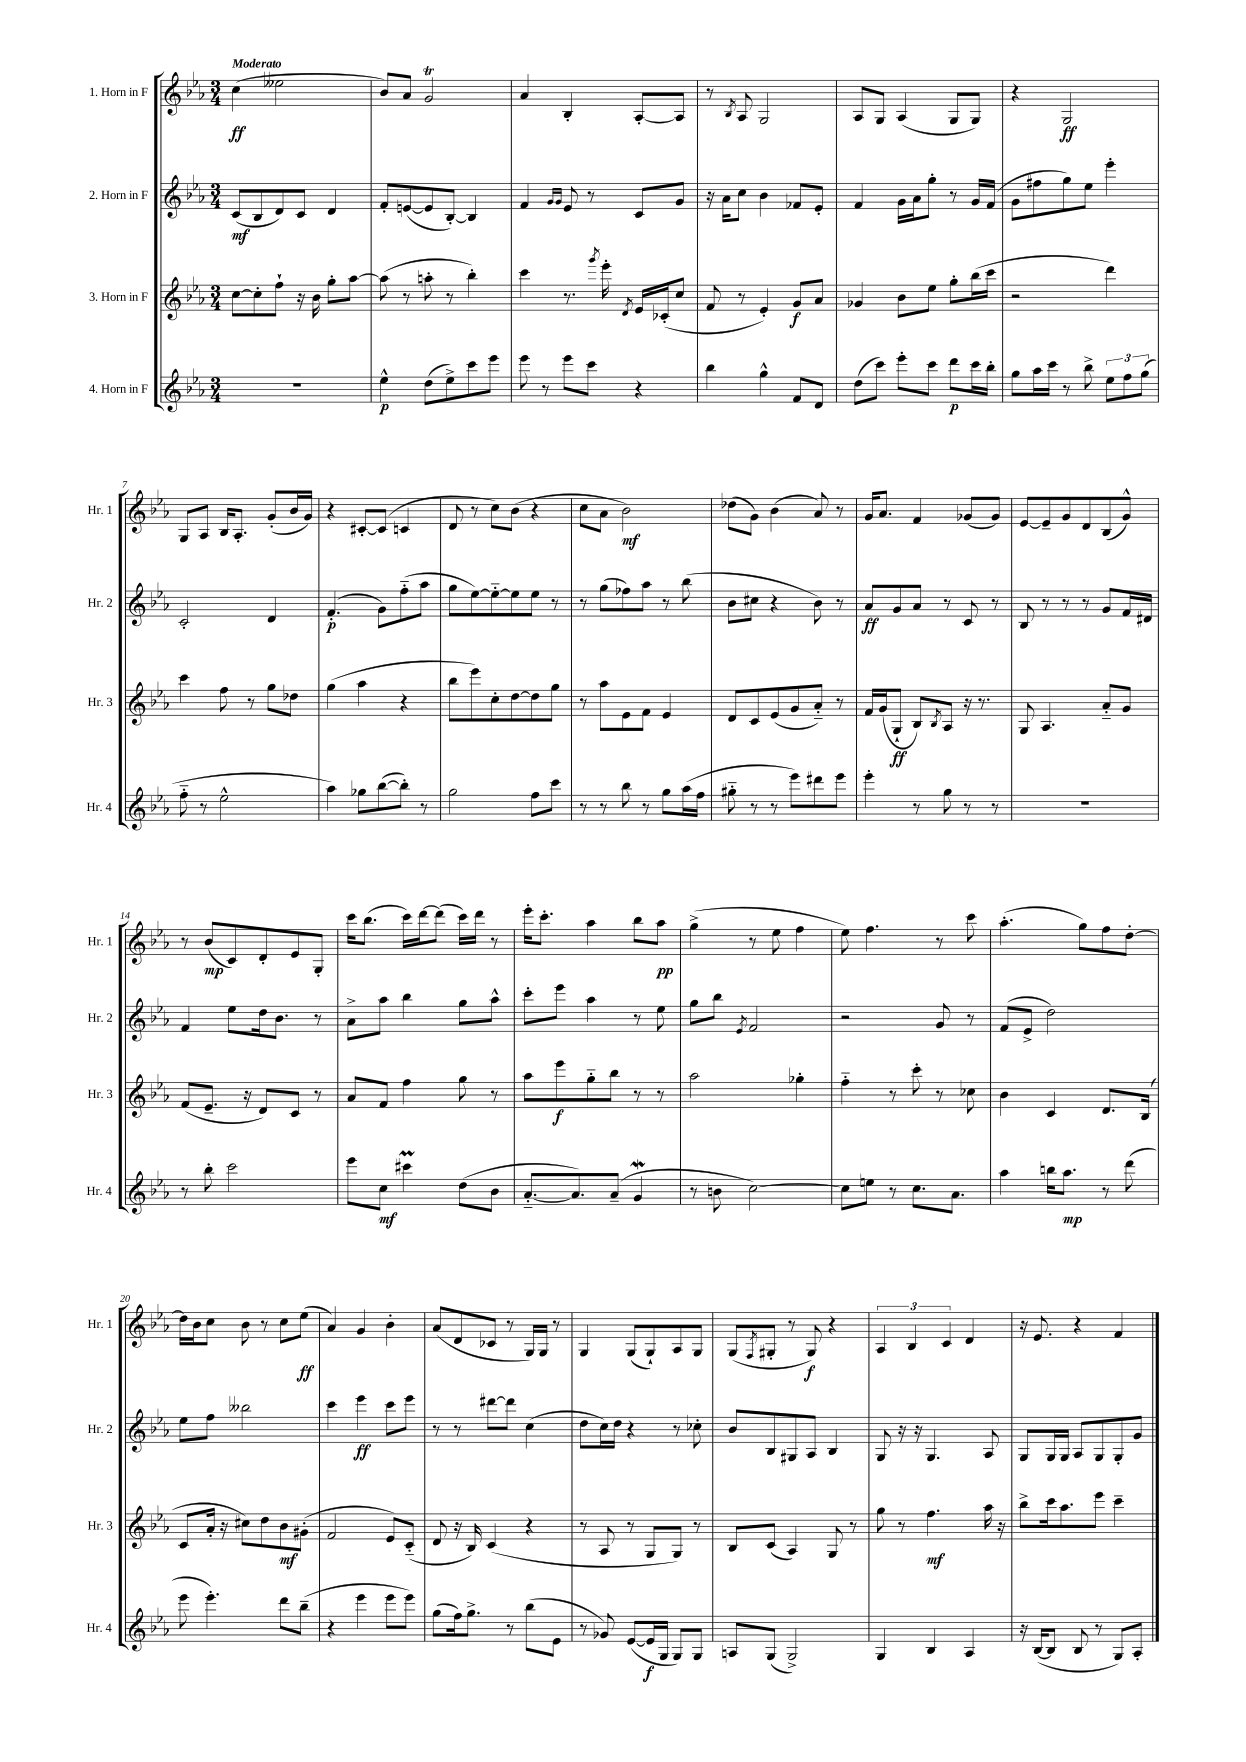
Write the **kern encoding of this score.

**kern	**dynam	**kern	**dynam	**kern	**dynam	**kern	**dynam
*part4	*part4	*part3	*part3	*part2	*part2	*part1	*part1
*staff4	*staff4	*staff3	*staff3	*staff2	*staff2	*staff1	*staff1
*I"4. Horn in F	*	*I"3. Horn in F	*	*I"2. Horn in F	*	*I"1. Horn in F	*
*I'Hr. 4	*	*I'Hr. 3	*	*I'Hr. 2	*	*I'Hr. 1	*
*clefG2	*	*clefG2	*	*clefG2	*	*clefG2	*
*k[b-e-a-]	*	*k[b-e-a-]	*	*k[b-e-a-]	*	*k[b-e-a-]	*
*M3/4	*	*M3/4	*	*M3/4	*	*M3/4	*
=1	=1	=1	=1	=1	=1	=1	=1
!	!	!	!	!	!	!LO:TX:a:B:t=Moderato	!
2.r	.	[8cc\L	.	(8c/L	mf	(4cc\	ff
.	.	8cc'\]	.	8B-/	.	.	.
.	.	8ff`\J	.	8d/)	.	2ee--X\	.
.	.	16r	.	8c/J	.	.	.
.	.	16b-\	.	.	.	.	.
.	.	8gg'\L	.	4d/	.	.	.
.	.	[8aa-\J	.	.	.	.	.
=2	=2	=2	=2	=2	=2	=2	=2
4ee-^^\	p	(8aa-\]	.	8f'/L	.	8b-/L)	.
.	.	8r	.	([8en/	.	8a-/J	.
(8dd\L	.	8aan'\	.	8e/]	.	2gt/	.
8ee-^\)	.	8r	.	[8B-'/J)	.	.	.
8ccc\	.	4bb-'\)	.	4B-/]	.	.	.
8eee-\J	.	.	.	.	.	.	.
=3	=3	=3	=3	=3	=3	=3	=3
8eee-\	.	4ccc\	.	4f/	.	4a-/	.
8r	.	.	.	.	.	.	.
.	.	.	.	16qqg/LL	.	.	.
.	.	.	.	16qqg/JJ	.	.	.
8eee-\L	.	8.r	.	8e-/	.	4B-'/	.
8ccc\J	.	.	.	8r	.	.	.
.	.	8qggg/	.	.	.	.	.
.	.	16eee-'\	.	.	.	.	.
.	.	8qd/	.	.	.	.	.
4r	.	16e-/LL	.	8c/L	.	[8A-'/L	.
.	.	(16c-X'/J	.	.	.	.	.
.	.	8cc/J	.	8g/J	.	8A-/J]	.
=4	=4	=4	=4	=4	=4	=4	=4
4bb-\	.	8f/	.	16r	.	8r	.
.	.	.	.	16a-\KL	.	.	.
.	.	.	.	.	.	8qB-/	.
.	.	8r	.	8cc\J	.	8A-/	.
4gg^^\	.	4e-'/)	.	4b-\	.	2G/	.
8f/L	.	8g/L	f	8f-X/L	.	.	.
8d/J	.	8a-/J	.	8e-'/J	.	.	.
=5	=5	=5	=5	=5	=5	=5	=5
(8dd\L	.	4g-X/	.	4f/	.	8A-/L	.
8ccc\J)	.	.	.	.	.	8G/J	.
8eee-'\L	.	8b-\L	.	16g\LL	.	(4A-/	.
.	.	.	.	16a-\J	.	.	.
8ccc\J	.	8ee-\J	.	8gg'\J	.	.	.
8ddd\L	p	8gg'\L	.	8r	.	8G/L	.
16ccc\L	.	(16bb-\L	.	16g/LL	.	8G/J)	.
16bb-'\JJ	.	16ccc\JJ	.	(16f/JJ	.	.	.
=6	=6	=6	=6	=6	=6	=6	=6
8gg\L	.	2r	.	8g\L	.	4r	.
16aa-\L	.	.	.	8ff#X\	.	.	.
16ccc\JJ	.	.	.	.	.	.	.
8r	.	.	.	8gg\)	.	2G/	ff
8bb-^\	.	.	.	8ee-\J	.	.	.
12ee-\L	.	4ddd\)	.	4eee-'\	.	.	.
12ff\	.	.	.	.	.	.	.
(12gg\J	.	.	.	.	.	.	.
!!LO:LB:g=z
=7	=7	=7	=7	=7	=7	=7	=7
8ff\	.	4ccc\	.	2c'/	.	8G/L	.
8r	.	.	.	.	.	8A-/J	.
2ee-^^\	.	8ff\	.	.	.	16B-/KL	.
.	.	.	.	.	.	8.A-'/J	.
.	.	8r	.	.	.	.	.
.	.	8gg\L	.	4d/	.	(8g'/L	.
.	.	8dd-X\J	.	.	.	16b-/L	.
.	.	.	.	.	.	16g/JJ)	.
=8	=8	=8	=8	=8	=8	=8	=8
4aa-\)	.	(4gg\	.	(4.f'/	p	4r	.
8gg-X\L	.	4aa-\	.	.	.	[8c#X'/L	.
([8bb-\	.	.	.	8g\L)	.	(8c#/J]	.
8bb-'\J])	.	4r	.	(8ff\	.	4cn/	.
8r	.	.	.	8aa-\J	.	.	.
=9	=9	=9	=9	=9	=9	=9	=9
2gg\	.	8bb-\L	.	8gg\L	.	8d/	.
.	.	8eee-\)	.	[8ee-\)	.	8r	.
.	.	8cc'\	.	8ee-\_	.	8cc\L)	.
.	.	[8dd\	.	8ee-\]	.	(8b-\J	.
8ff\L	.	8dd\]	.	8ee-\J	.	4r	.
8ccc\J	.	8gg\J	.	8r	.	.	.
=10	=10	=10	=10	=10	=10	=10	=10
8r	.	8r	.	8r	.	8cc\L	.
8r	.	8aa-\L	.	(8gg\L	.	8a-\J	.
8bb-\	.	8e-\	.	8ff-X\)	.	2b-\)	mf
8r	.	8f\J	.	8aa-\J	.	.	.
8gg\L	.	4e-/	.	8r	.	.	.
(16aa-\L	.	.	.	(8bb-\	.	.	.
16ff\JJ	.	.	.	.	.	.	.
=11	=11	=11	=11	=11	=11	=11	=11
8gg#X\	.	8d/L	.	8b-\L	.	(8dd-X\L	.
8r	.	8c/	.	8cc#X\J	.	8g\J)	.
8r	.	(8e-/	.	4r	.	(4b-\	.
8eee-\L)	.	8g/	.	.	.	.	.
8ddd#X\	.	8a-/J)	.	8b-\)	.	8a-/)	.
8eee-\J	.	8r	.	8r	.	8r	.
=12	=12	=12	=12	=12	=12	=12	=12
4eee-'\	.	16f/LL	.	8a-/L	ff	16g/KL	.
.	.	(16g/J	.	.	.	8.a-/J	.
.	.	8G`/J	ff	8g/	.	.	.
8r	.	8B-/L)	.	8a-/J	.	4f/	.
.	.	8qB-/	.	.	.	.	.
8gg\	.	8A-/J	.	8r	.	.	.
8r	.	16r	.	8c/	.	(8g-X/L	.
.	.	8.r	.	.	.	.	.
8r	.	.	.	8r	.	8g-/J)	.
=13	=13	=13	=13	=13	=13	=13	=13
2.r	.	8G/	.	8B-/	.	[8e-/L	.
.	.	4.A-/	.	8r	.	8e-~/]	.
.	.	.	.	8r	.	8g/	.
.	.	.	.	8r	.	8d/	.
.	.	8a-/L	.	8g/L	.	(8B-/	.
.	.	8g/J	.	16f/L	.	8g^^/J)	.
.	.	.	.	16d#X/JJ	.	.	.
!!LO:LB:g=z
=14	=14	=14	=14	=14	=14	=14	=14
8r	.	(8f/L	.	4f/	.	8r	.
8bb-'\	.	8.e-~/J	.	.	.	(8b-/L	mp
2ccc\	.	.	.	8ee-\L	.	8c/)	.
.	.	16r	.	.	.	.	.
.	.	8d/L)	.	16dd\k	.	8d'/	.
.	.	.	.	8.b-\J	.	.	.
.	.	8c/J	.	.	.	8e-/	.
.	.	8r	.	8r	.	8G'/J	.
=15	=15	=15	=15	=15	=15	=15	=15
8eee-\L	.	8a-/L	.	8a-^\L	.	16ccc\KL	.
.	.	.	.	.	.	(8.bb-\J	.
8cc\J	mf	8f/J	.	8aa-\J	.	.	.
4ccc#Xm\	.	4ff\	.	4bb-\	.	16ccc\LL)	.
.	.	.	.	.	.	[16ddd\J	.
.	.	.	.	.	.	(8ddd\J]	.
(8dd\L	.	8gg\	.	8gg\L	.	16ccc\LL)	.
.	.	.	.	.	.	16ddd\JJ	.
8b-\J	.	8r	.	8aa-^^\J	.	8r	.
=16	=16	=16	=16	=16	=16	=16	=16
[8.a-/L	.	8aa-\L	.	8ccc'\L	.	16eee-'\KL	.
.	.	.	.	.	.	8.ccc'\J	.
.	.	8eee-\	f	8eee-\J	.	.	.
8.a-/])	.	.	.	.	.	.	.
.	.	8gg\	.	4aa-\	.	4aa-\	.
(8a-~/J	.	8bb-\J	.	.	.	.	.
4gW/	.	8r	.	8r	.	8bb-\L	.
.	.	8r	.	8ee-\	.	8aa-\J	pp
=17	=17	=17	=17	=17	=17	=17	=17
8r	.	2aa-\	.	8gg\L	.	(4gg^\	.
8bn\	.	.	.	8bb-\J	.	.	.
.	.	.	.	8qe-/	.	.	.
[2cc\)	.	.	.	2f/	.	8r	.
.	.	.	.	.	.	8ee-\	.
.	.	4gg-X'\	.	.	.	4ff\	.
=18	=18	=18	=18	=18	=18	=18	=18
8cc\L]	.	4ff\	.	2r	.	8ee-\)	.
8een\J	.	.	.	.	.	4.ff\	.
8r	.	8r	.	.	.	.	.
8.cc\L	.	8ccc'\	.	.	.	.	.
.	.	8r	.	8g/	.	8r	.
8.a-\J	.	.	.	.	.	.	.
.	.	8cc-X\	.	8r	.	8ccc\	.
=19	=19	=19	=19	=19	=19	=19	=19
4aa-\	.	4b-\	.	(8f/L	.	(4.aa-'\	.
.	.	.	.	8e-^/J	.	.	.
16bbn\KL	.	4c/	.	2dd\)	.	.	.
8.aa-\J	mp	.	.	.	.	.	.
.	.	.	.	.	.	8gg\L)	.
8r	.	8.d/L	.	.	.	8ff\	.
(8ddd\	.	.	.	.	.	[8dd'\J	.
.	.	(16B-/Jk	.	.	.	.	.
!!LO:LB:g=z
=20	=20	=20	=20	=20	=20	=20	=20
8eee-\	.	8c/L	.	8ee-\L	.	16dd\LL]	.
.	.	.	.	.	.	16b-\J	.
4.eee-'\)	.	16a-'/Jk	.	8ff\J	.	8cc\J	.
.	.	16r	.	.	.	.	.
.	.	8cc#X\L)	.	2bb--X\	.	8b-\	.
.	.	8dd\	.	.	.	8r	.
8ddd\L	.	8b-\	mf	.	.	8cc\L	.
(8bb-~\J	.	(8g#X'\J	.	.	.	(8ee-\J	ff
=21	=21	=21	=21	=21	=21	=21	=21
4r	.	2f/	.	4ccc\	.	4a-/)	.
4eee-\	.	.	.	4eee-\	ff	4g/	.
8eee-\L	.	8e-/L)	.	8ccc\L	.	4b-'\	.
8eee-\J)	.	(8c/J	.	8eee-\J	.	.	.
=22	=22	=22	=22	=22	=22	=22	=22
(8gg\L	.	8d/	.	8r	.	(8a-/L	.
16ff\k)	.	16r	.	8r	.	8d/	.
8.gg^\J	.	16B-/)	.	.	.	.	.
.	.	(4c/	.	[8ddd#X\L	.	8c-X/J	.
8r	.	.	.	8ddd#\J]	.	8r	.
(8bb-\L	.	4r	.	(4cc\	.	16G/LL)	.
.	.	.	.	.	.	16G/JJ	.
8e-\J	.	.	.	.	.	8r	.
=23	=23	=23	=23	=23	=23	=23	=23
8r	.	8r	.	8dd\L	.	4G/	.
8g-X/)	.	8A-/	.	16cc\L)	.	.	.
.	.	.	.	16dd\JJ	.	.	.
([8e-/L	.	8r	.	4r	.	(8G/L	.
16e-/L]	f	8G/L	.	.	.	8G`/)	.
16G/JJ	.	.	.	.	.	.	.
8G/L)	.	8G/J)	.	8r	.	8A-/	.
8G/J	.	8r	.	8cc-X'\	.	8G/J	.
=24	=24	=24	=24	=24	=24	=24	=24
8An/L	.	8B-/L	.	8b-/L	.	(8G/L	.
.	.	.	.	.	.	8qF/	.
(8G/J	.	(8c/J	.	8B-/	.	8G#X'/J	.
2G^/)	.	4A-/)	.	8G#X/	.	8r	.
.	.	.	.	8A-/J	.	8G#/)	f
.	.	8G/	.	4B-/	.	4r	.
.	.	8r	.	.	.	.	.
=25	=25	=25	=25	=25	=25	=25	=25
4G/	.	8gg\	.	8G/	.	6A-/	.
.	.	8r	.	16r	.	.	.
.	.	.	.	.	.	6B-/	.
.	.	.	.	16r	.	.	.
4B-/	.	4.ff\	mf	4.G/	.	.	.
.	.	.	.	.	.	6c/	.
4A-/	.	.	.	.	.	4d/	.
.	.	16aa-\	.	8A-/	.	.	.
.	.	16r	.	.	.	.	.
=26	=26	=26	=26	=26	=26	=26	=26
16r	.	8bb-^\L	.	8G/L	.	16r	.
([16B-/KL	.	.	.	.	.	8.e-/	.
8B-/J]	.	16ccc\k	.	16G/L	.	.	.
.	.	8.aa-\	.	16G/JJ	.	.	.
8B-/	.	.	.	8A-/L	.	4r	.
8r	.	8eee-\J	.	8G/	.	.	.
8G/L)	.	4ccc~\	.	8G'/	.	4f/	.
8A-'/J	.	.	.	8g/J	.	.	.
==	==	==	==	==	==	==	==
*-	*-	*-	*-	*-	*-	*-	*-
